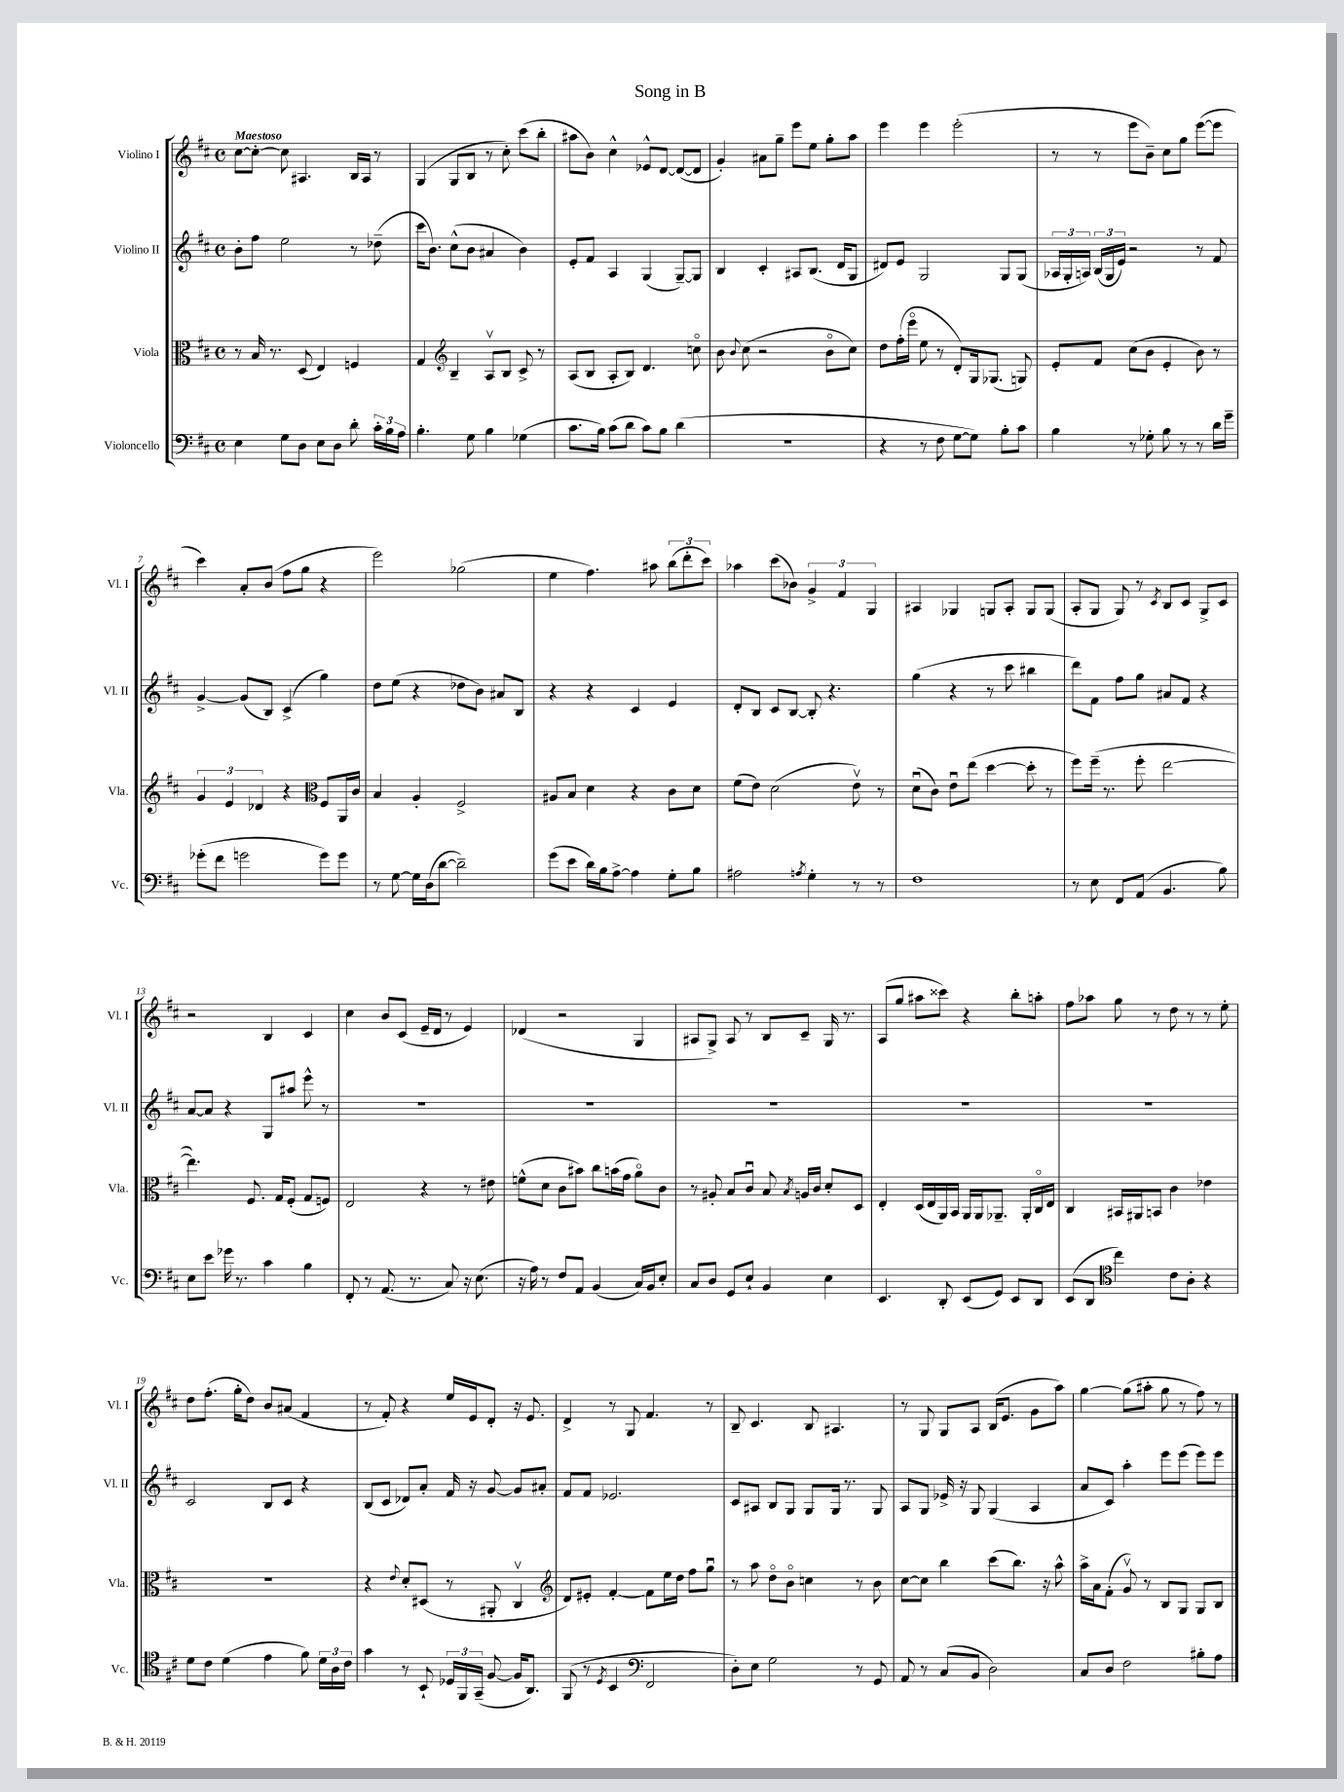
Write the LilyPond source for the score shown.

\header { title = "Song in B" }
<<
\new StaffGroup <<
\new Staff = "s0" \with { instrumentName = "Violino I" shortInstrumentName = "Vl. I" } {
    \clef treble \key d \major \defaultTimeSignature \time 4/4 \tempo "Maestoso"
    \autoBeamOff cis''8[~ cis''8]~-. cis''8 ais4. b16[ ais16] r8 |
    g4( g8[ b8] r8 cis''8-.) cis'''8[( b''8]-. |
    ais''8[ b'8]) cis''4-^ ees'8[-^ d'8]~ d'8[~( d'8] |
    g'4-.) ais'8[ g''8]-- e'''8[ e''8] g''8[-. a''8] |
    e'''4 e'''4 e'''2-.( |
    r8 r8 e'''8[ b'8]--) cis''8[ g''8] e'''8[~( e'''8] |
    cis'''4) a'8[-. b'8]( fis''8[ g''8] r4 |
    e'''2) ges''2( |
    e''4 fis''4.) ais''8 \tuplet 3/2 { b''8[( d'''8-. cis'''8]) } |
    aes''4 cis'''8[( bes'8]) \tuplet 3/2 { g'4-> fis'4 g4 } |
    ais4 ges4 g8[ ais8]-. g8[ g8]( |
    a8[-. g8] g8) r8 \acciaccatura { cis'8 } b8[ cis'8] g8[-> cis'8] |
    r2 b4 cis'4 |
    cis''4 b'8[ cis'8]( e'16[-- d'16] r8 e'4) |
    des'4( r2 g4 |
    ais8[ g8]->) ais8 r8 b8[ cis'8]-- g16 r8. |
    a8[( g''8] ais''8[ cisis'''8]) r4 b''8[-. a''8]-. |
    fis''8[ aes''8] g''8 r8 d''8 r8 r8 e''8-. |
    d''8[ fis''8.]-.( g''16[-. d''8]) b'8[ ais'8]( fis'4 |
    r8 fis'8-.) r4 e''16[ e'16 d'8]-. r16 e'8. |
    d'4-> r8 g8 fis'4. r8 |
    b8-- cis'4. b8 ais4. |
    r8 g8 g8[ a8] b16[( e'8.] g'8[ a''8]) |
    g''4~ g''8[( ais''8]-. g''8 r8 fis''8) r8 \bar "|." |
}
\new Staff = "s1" \with { instrumentName = "Violino II" shortInstrumentName = "Vl. II" } {
    \clef treble \key d \major \defaultTimeSignature \time 4/4
    \autoBeamOff b'8[-. fis''8] e''2 r8 des''8--( |
    cis'''16[ b'8.]) cis''8[-^( b'8] ais'4 b'4) |
    e'8[-. fis'8] a4 g4( g8[~--) g8] |
    b4 cis'4-. ais8[ b8.]( d'16[ g8] |
    dis'8[) e'8] g2 g8[ g8]( |
    \tuplet 3/2 { aes16[ g16-. a16]) } \tuplet 3/2 { b16[( g16 e'16]) } r2 r8 fis'8 |
    g'4~-> g'8[( b8]) cis'4->( g''4) |
    d''8[ e''8]( r4 des''8[ b'8]) ais'8[ b8] |
    r4 r4 cis'4 e'4 |
    d'8[-. b8] cis'8[ b8]~ b8-. r4. |
    g''4( r4 r8 cis'''8 bis''4 |
    d'''8[) fis'8] fis''8[ g''8] ais'8[ fis'8] r4 |
    a'8[~ a'8] r4 g8[ ais''8] e'''8-^ r8 |
    R1 |
    R1 |
    R1 |
    R1 |
    R1 |
    cis'2 b8[ cis'8] r4 |
    b8[( cis'8] des'8[) a'8]-. fis'16 r16 g'8~ g'8[ ais'8]-. |
    fis'8[ fis'8] ees'2. |
    cis'8[ ais8] b8[ g8] g8[ g16] r8. g8 |
    a8[ g8] ees'16-> r16 g8 g4( a4 |
    a'8[ cis'8]) a''4-. e'''8[ e'''8]( e'''8[) e'''8] \bar "|." |
}
\new Staff = "s2" \with { instrumentName = "Viola" shortInstrumentName = "Vla." } {
    \clef alto \key d \major \defaultTimeSignature \time 4/4
    \autoBeamOff r8 b16 r8. d8( e4) f4 |
    g4 \clef treble b4-- a8[\upbow b8] cis'8-> r8 |
    a8[( b8] a8[-. b8]) d'4. c''8\flageolet |
    b'8 \appoggiatura { b'8 } cis''8( r2 b'8[\flageolet cis''8]) |
    d''8[ fis''16-.( e'''16]\flageolet e''8 r8 d'8[-.) g16 ges8.]( g8) |
    e'8[-. fis'8] cis''8[( b'8] e'4-. b'8) r8 |
    \tuplet 3/2 { g'4 e'4 des'4 } r4 \clef alto fis8[ a,16 cis'16] |
    b4 a4-. fis2-> |
    ais8[ b8] d'4 r4 cis'8[ d'8] |
    fis'8[( e'8]) d'2( e'8\upbow) r8 |
    d'8[\downbow( cis'8]) e'8[\downbow e''8]( d''4~ d''8-. r8 |
    fis''8[) fis''16]--( r8. fis''8-. e''2~ |
    e''4.) fis8. g16[ fis8]-.( g8[ f8]) |
    e2 r4 r8 eis'8 |
    f'8[-^( d'8] cis'8[ bis'8]) cis''8[ b'16( g'16] a'8[\flageolet) cis'8] |
    r8 ais8-. b8[ cis'8]\downbow b8 \acciaccatura { b8 } a16[ cis'16] d'8[-. d8] |
    e4-. d16[( e16 a,16) b,16] a,16[ a,16 aes,8.]-- aes,16[-. cis16\flageolet e16] |
    cis4 bis,16[ ais,16 b,8] cis'4 ees'4 |
    r1 |
    r4 \appoggiatura { e'8 } d'8[-. dis8]( r8 ais,8-. cis4\upbow |
    \clef treble d'8[) eis'8]-. fis'4~-. fis'8[ e''16 d''16] fis''8[ g''8]\downbow |
    r8 a''8 d''8[\flageolet b'8]\flageolet c''4 r8 b'8 |
    cis''8[~ cis''8] b''4 cis'''8[( b''8.]) r16 a''8-^ |
    a''16[-> a'16 fis'8]-.( g'8\upbow) r8 b8[ g8] g8[ b8] \bar "|." |
}
\new Staff = "s3" \with { instrumentName = "Violoncello" shortInstrumentName = "Vc." } {
    \clef bass \key d \major \defaultTimeSignature \time 4/4
    \autoBeamOff e4 g8[ d8] e8[ d8] d'8-. \tuplet 3/2 { cis'16[-. b16 a16] } |
    b4.-. g8 b4 ges4( |
    cis'8.[ b16]) cis'8[( d'8] cis'8[) b8] d'4( |
    R1 |
    r4 r8 fis8 g8[~ g8]) b8[-. cis'8] |
    b4 r8 ges8-. b8 r8 r8 d'16[ g'16]-- |
    ges'8[-.( fis'8] g'2 g'8[) g'8] |
    r8 g8~ g16[ d16( d'8]~ d'2--) |
    g'8[( e'8] d'16[) b16 a8]~-> a4 g8[-. b8] |
    ais2 \acciaccatura { a8 } g4-. r8 r8 |
    fis1 |
    r8 e8 fis,8[ a,8]( b,4. b8) |
    e8[ e'8] ges'16 r8. cis'4 b4 |
    fis,8-. r8 a,8.( r8. cis8) r16 e8.( |
    r16 a16) r8 fis8[ a,8] b,4( cis16[) b,16 e8]-. |
    cis8[ d8] g,8[ e8]-! b,4 e4 |
    e,4. d,8-. e,8[( g,8]) e,8[ d,8] |
    e,8[( d,8] \clef tenor cis''4) cis'8[ a8]-. r4 |
    d'8[ cis'8] d'4( e'4 fis'8) \tuplet 3/2 { d'16[ a16 cis'16] } |
    g'4 r8 b,8-! \tuplet 3/2 { des16[ fis,16 g,16]--( } fis8~ fis16[ a,8.]) |
    fis,8( r8 \acciaccatura { d8 } b,4 \clef bass fis,2 |
    d8[-.) e8] g2 r8 g,8 |
    a,8 r8 cis8[( b,8] d2) |
    cis8[ d8] fis2 bis8[-. a8] \bar "|." |
}
>>
>>
